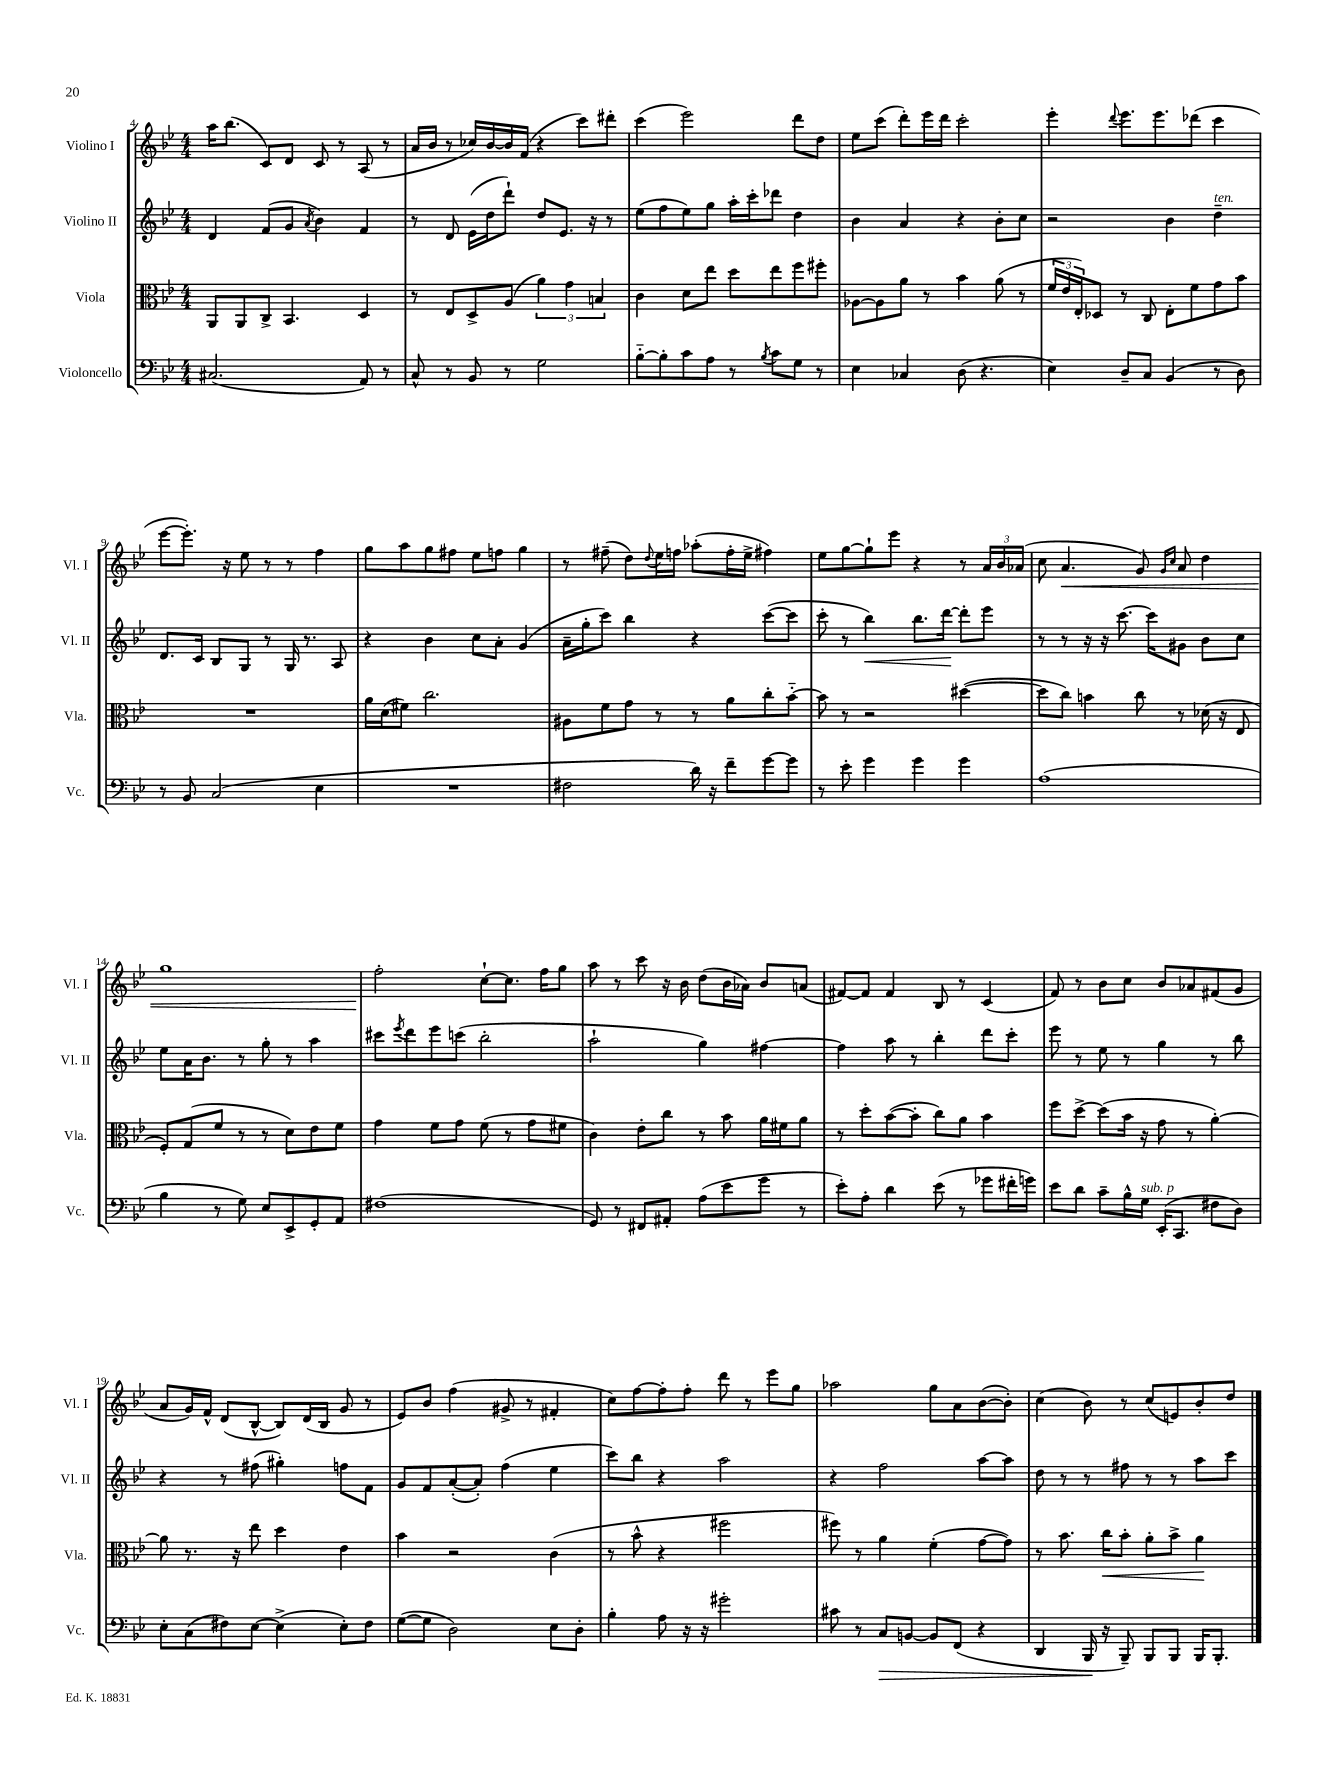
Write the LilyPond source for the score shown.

<<
\new StaffGroup <<
\new Staff = "s0" \with { instrumentName = "Violino I" shortInstrumentName = "Vl. I" } {
    \clef treble \key bes \major \numericTimeSignature \time 4/4
    a''16 bes''8.( c'8) d'8 c'8 r8 a8( r8 |
    a'16 bes'16 r8 ces''16) bes'16~ bes'16 f'16( r4 c'''8) dis'''8-. |
    c'''4( ees'''2) d'''8 d''8 |
    ees''8 c'''8( d'''8-.) ees'''16 d'''16 c'''2-. |
    ees'''4-. \appoggiatura { d'''8 } ees'''8. ees'''8. des'''8( c'''4 |
    ees'''8~ ees'''8.-.) r16 ees''8 r8 r8 f''4 |
    g''8 a''8 g''8 fis''8 ees''8 f''8 g''4 |
    r8 fis''8--( d''8) \appoggiatura { d''8 } ees''16 f''16 aes''8-.( f''16-. ees''16-> fis''4) |
    ees''8 g''8~ g''8-! ees'''8 r4 r8 \tuplet 3/2 { a'16 bes'16 aes'16( } |
    c''8 a'4.\< g'8) \grace { g'16 c''16 } a'8 d''4 |
    g''1 |
    f''2-.\! c''8~-! c''8. f''16 g''8 |
    a''8 r8 c'''8 r16 bes'16 d''8( bes'16 aes'16) bes'8 a'8( |
    fis'8~) fis'8 fis'4 bes8 r8 c'4( |
    f'8) r8 bes'8 c''8 bes'8 aes'8 fis'8( g'8 |
    a'8 g'16) f'16-^ d'8( bes8~-^ bes8) d'16( bes16 g'8 r8 |
    ees'8) bes'8 f''4( gis'8-> r8 fis'4-. |
    c''8) f''8~ f''8-. f''8-. d'''8 r8 ees'''8 g''8 |
    aes''2 g''8 a'8 bes'8~( bes'8-.) |
    c''4( bes'8) r8 c''8( e'8) bes'8-. d''8 \bar "|." |
}
\new Staff = "s1" \with { instrumentName = "Violino II" shortInstrumentName = "Vl. II" } {
    \clef treble \key bes \major \numericTimeSignature \time 4/4
    d'4 f'8( g'8 \acciaccatura { a'8 } bes'4) f'4 |
    r8 d'8 ees'16( d''16 d'''8-!) d''8 ees'8. r16 r8 |
    ees''8( f''8 ees''8) g''8 a''16-. c'''16-. des'''8 d''4 |
    bes'4 a'4 r4 bes'8-. c''8 |
    r2 bes'4 d''4--^\markup { \italic "ten." } |
    d'8. c'16 bes8 g8 r8 g16 r8. a8 |
    r4 bes'4 c''8 a'8-. g'4( |
    a'16-- g''16-. c'''8) bes''4 r4 c'''8~( c'''8 |
    c'''8-. r8 bes''4\<) bes''8. d'''16~\! d'''8-. ees'''8 |
    r8 r8 r16 r16 c'''8.~ c'''16 gis'8 bes'8 c''8 |
    ees''8 a'16 bes'8. r8 g''8-. r8 a''4 |
    cis'''8 \acciaccatura { ees'''8 } d'''8 ees'''8 c'''8( bes''2-. |
    a''2-! g''4) fis''4~ |
    fis''4 a''8 r8 bes''4-. d'''8 c'''8-. |
    ees'''8 r8 ees''8 r8 g''4 r8 bes''8 |
    r4 r8 fis''8( gis''4-.) f''8 f'8 |
    g'8 f'8 a'8~-.( a'8-.) f''4( ees''4 |
    c'''8) bes''8 r4 a''2 |
    r4 f''2 a''8~ a''8 |
    d''8 r8 r8 fis''8 r8 r8 a''8 c'''8 \bar "|." |
}
\new Staff = "s2" \with { instrumentName = "Viola" shortInstrumentName = "Vla." } {
    \clef alto \key bes \major \numericTimeSignature \time 4/4
    a,8 a,8 c8-> bes,4. d4 |
    r8 ees8 d8-> a8( \tuplet 3/2 { a'4) g'4 b4 } |
    c'4 d'8 ees''8 d''8 ees''8 f''8 fis''8-. |
    aes8~ aes8 a'8 r8 bes'4 a'8( r8 |
    \tuplet 3/2 { f'16 ees'16 ees16-.) } des8 r8 c8 ees8-. f'8 g'8 bes'8 |
    R1 |
    a'16 d'16( fis'8) c''2. |
    ais8 f'8 g'8 r8 r8 a'8 c''8-. bes'8~-_ |
    bes'8 r8 r2 dis''4~( |
    dis''8 c''8) b'4 c''8 r8 des'16( r16 ees8 |
    f8-.) g8( f'8 r8 r8 d'8) ees'8 f'8 |
    g'4 f'8 g'8 f'8( r8 g'8 fis'8 |
    c'4) ees'8-. c''8 r8 bes'8 a'16 fis'16 a'8 |
    r8 d''8-. bes'8~( bes'8-. c''8) a'8 bes'4 |
    f''8 d''8~-> d''8( bes'16 r16 g'8 r8 a'4~-.) |
    a'8 r8. r16 ees''8 d''4 ees'4 |
    bes'4 r2 c'4( |
    r8 bes'8-^ r4 fis''2 |
    fis''8) r8 a'4 f'4-.( g'8~ g'8) |
    r8 bes'8. c''16\< bes'8-. a'8-. bes'8-> a'4\! \bar "|." |
}
\new Staff = "s3" \with { instrumentName = "Violoncello" shortInstrumentName = "Vc." } {
    \clef bass \key bes \major \numericTimeSignature \time 4/4
    cis2.( a,8) r8 |
    c8-^ r8 bes,8 r8 g2 |
    bes8~-_ bes8-. c'8 a8 r8 \acciaccatura { bes8 } c'8 g8 r8 |
    ees4 ces4 d8( r4. |
    ees4) d8-- c8 bes,4( r8 d8) |
    r8 bes,8 c2( ees4 |
    R1 |
    fis2 d'16) r16 f'8-- g'8~ g'8 |
    r8 ees'8-. g'4 g'4 g'4 |
    a1( |
    bes4 r8 g8) ees8 ees,8-> g,8-. a,8 |
    fis1( |
    g,8) r8 fis,8 ais,8-. a8( ees'8 g'8 r8 |
    ees'8-.) a8-. d'4 ees'8( r8 ges'8 fis'16-. g'16) |
    ees'8 d'8 c'8-- bes16-^ g16^\markup { \italic "sub. p" } ees,16-.( c,8. fis8 d8) |
    ees8-. c8( fis8) ees8~ ees4->( ees8-.) fis8 |
    g8~( g8 d2) ees8 d8-. |
    bes4-. a8 r16 r16 gis'2-. |
    cis'8 r8 c8\> b,8~ b,8 f,8( r4 |
    d,4 bes,,16\! r16 bes,,8--) bes,,8 bes,,8 bes,,16 bes,,8.-. \bar "|." |
}
>>
>>
\layout { \context { \Score currentBarNumber = #4 } }
